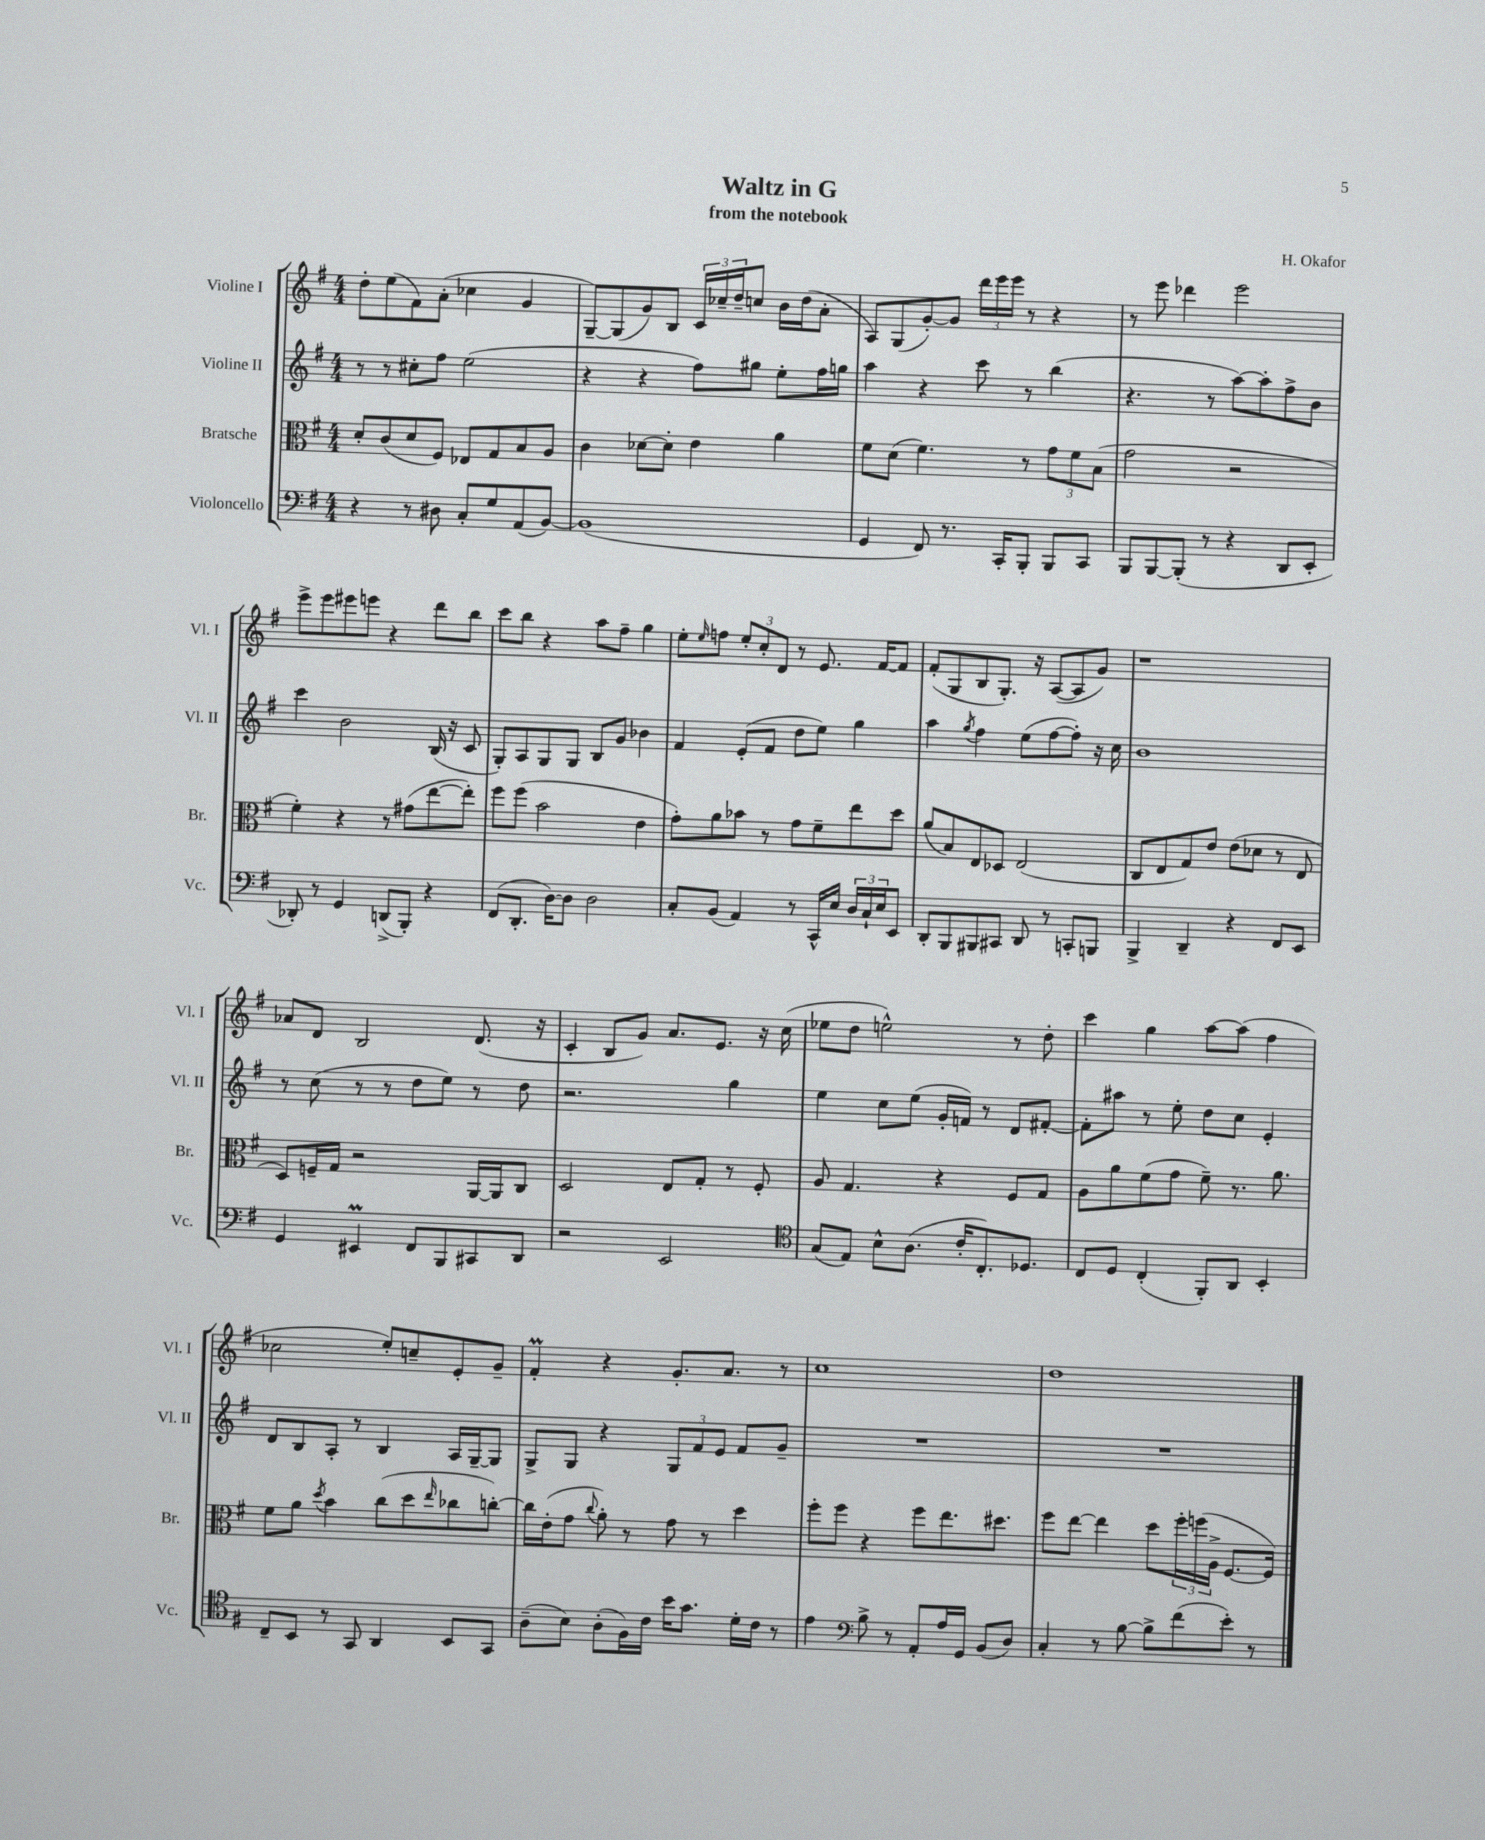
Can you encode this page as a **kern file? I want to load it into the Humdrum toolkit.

**kern	**kern	**kern	**kern
*staff4	*staff3	*staff2	*staff1
*clefF4	*clefC3	*clefG2	*clefG2
*k[f#]	*k[f#]	*k[f#]	*k[f#]
*M4/4	*M4/4	*M4/4	*M4/4
4r	8d'/L	8r	8dd'\L
.	(8c/	8r	(8ee\
8r	8d/	8cc#'\L	8f#\)
8D#\	8F#/J)	8ff#\J	(8a'\J
8C'/L	8E-/L	(2ee\	4cc-\
8G/	8G/	.	.
(8AA/	8B/	.	4g/
[8BB/J)	8A/J	.	.
=	=	=	=
(1BB]	4c\	4r	[8G~/L)
.	.	.	(8G/]
.	[8d-\L	4r	8g/)
.	8d-'\]J	.	8B/J
.	4e\	8ff#\L)	24c/LL
.	.	.	24cc-~/
.	.	.	24dd~/J
.	.	8gg#\J	8cc/J
.	4a\	8ee'\L	16b\LL
.	.	.	(16dd\J
.	.	16ff#\L	8a'\J
.	.	16gg\JJ	.
=	=	=	=
4GG/	8f#\L	4aa\	8A/L)
.	(8d\J	.	(8G/
8FF#/)	4.f#\)	4r	[8g'/)
8.r	.	.	8g/]J
.	.	8ccc\	24ddd\LL
.	.	.	24eee\
16CC'/LK	.	.	.
.	.	.	24eee\JJ
8BBB'/J	8r	8r	8r
8BBB/L	12g\L	(4bb\	4r
.	12f#\	.	.
8CC/J	.	.	.
.	(12B\J	.	.
=	=	=	=
8BBB/L	2g\	4.r	8r
[8BBB/	.	.	8eee\
(8BBB'/]J	.	.	4ddd-\
8r	.	8r	.
4r	2r	[8aa\L)	2eee\
.	.	8aa'\]	.
8DD/L	.	8ff#^\	.
8EE'/J	.	8b\J	.
=	=	=	=
8DD-'/)	4f#'\)	4ccc\	8eee^\L
8r	.	.	8eee\
4GG/	4r	2b\	8eee#\
.	.	.	8eee\J
(8DD^/L	8r	.	4r
8BBB'/J)	(8g#\L	.	.
4r	[8ee\	(16B/	8ddd\L
.	.	16r	.
.	8ee'\]J)	8c/	8bb\J
=	=	=	=
(8FF#/L	8ff#\L	8G'/L)	8ccc\L
8.DD'/J	(8ff#\J	8A/	8bb\J
.	2b\	8G/	4r
[16D\LK)	.	.	.
8D\]J	.	8G/J	.
2D\	.	8B/L	8aa\L
.	.	8g/J	8ff#~\J
.	4e\	4b-\	4gg\
=	=	=	=
8C'/L	8g'\L)	4f#/	8ee'\L
.	.	.	16qqee/
(8BB/J	8a\	.	8ff\J
4AA/)	8b-\J	(8e'/L	12ee'/L
.	.	.	12cc'/
.	8r	8f#/J	.
.	.	.	12d/J
8r	8g\L	8dd\L	8r
16CC^^/LL	8f#~\	8ee\J)	8.e/
16E/JJ	.	.	.
24D/LL	8ee\	4gg\	.
24C`/	.	.	.
.	.	.	[16f#/LK
24E/J	.	.	.
8EE/J	8dd\J	.	8f#/]J
=	=	=	=
8DD'/L	(8a/L	4aa\	(8f#'/L
8BBB/	8B/)	.	8G/
.	.	8qgg/	.
8BBB#/	8E/	4ff#\	8B/
8CC#/J	8D-/J	.	8.G'/J)
8DD/	(2E/	(8ee\L	.
.	.	.	16r
8r	.	[8ff#\	([8A/L
8CC'/L	.	8ff#'\]J)	8A/]
8BBB/J	.	16r	8g/J)
.	.	16cc\	.
=	=	=	=
4BBB^/	8C/L	1b	1r
.	8E/	.	.
4DD~/	8G/)	.	.
.	8e/J	.	.
4r	(8e\L	.	.
.	8d-\J	.	.
8FF#/L	8r	.	.
8EE/J	8E/	.	.
=	=	=	=
4GG/	8D/L)	8r	8a-/L
.	16F~/L	(8cc\	8d/J
.	16G/JJ	.	.
4EE#/	2r	8r	2B/
.	.	8r	.
8FF#/L	.	8dd\L	.
8BBB/	.	8ee\J)	.
8CC#/	[16AA/LL	8r	(8.d/
.	16AA/]J	.	.
8DD/J	8C/J	8dd\	.
.	.	.	16r
=	=	=	=
2r	2D/	2.r	4c'/
.	.	.	8B/L
.	.	.	8g/J)
2EE/	8E/L	.	8.a/L
.	8G'/J	.	.
.	.	.	8.e/J
.	8r	4gg\	.
.	8F#'/	.	16r
.	.	.	(16cc\
=	=	=	=
*clefC4	*	*	*
(8G/L	8A/	4ee\	8ee-\L
8E/J)	4.G/	.	8dd\J
8B^^\L	.	8cc\L	2ee^^\)
(8.A\J	.	(8ee\J	.
.	4r	16g'/LL	.
16c'/LK	.	16f/JJ)	.
8.C'/)	.	8r	.
.	8F#/L	8d/L	8r
8.D-/J	.	.	.
.	8G/J	[8f#'/J	8dd'\
=	=	=	=
8C/L	8A\L	8f#'\]L	4ccc\
8D/J	8a\	8aa#\J	.
(4C'/	(8f#\	8r	4gg\
.	8g\J	8ee'\	.
8FF#'/L)	8f#~\)	8dd\L	[8aa\L
8AA/J	8.r	8cc\J	(8aa\]J
4BB'/	.	4e'/	4ff#\
.	8.a\	.	.
=	=	=	=
8C~/L	8f#\L	8d/L	2cc-\
8BB/J	8a\J	8B/	.
.	8qdd/	.	.
8r	4b\	8A'/J	.
8GG/	.	8r	.
4AA/	(8cc\L	4B/	8ee'/L)
.	8dd\	.	8cc~/
.	16qqee/	.	.
8BB/L	8cc-\	16A/LL	8e'/
.	.	[16G~/J	.
8GG/J	[8cc'\J)	8G/]J	8g~/J
=	=	=	=
(8A~\L	16cc\]LL	8G^/L	4f#'/
.	(16e'\J	.	.
8B\J)	8g\J	8G/J	.
.	8qqcc/	.	.
(8A'\L	8a'\)	4r	4r
16F#\L)	8r	.	.
16c\JJ	.	.	.
16b\LK	8g\	12G/L	8.g'/L
8.g\J	.	.	.
.	.	12f#/	.
.	8r	.	.
.	.	12e/J	.
.	.	.	8.a/J
16d'\LL	4dd\	8f#/L	.
16c\JJ	.	.	.
8r	.	8g~/J	8r
=	=	=	=
4e\	8ff#'\L	1r	1cc
.	8ff#\J	.	.
*clefF4	*	*	*
8B^\	4r	.	.
8r	.	.	.
8AA'/L	8ff#\L	.	.
16A/L	8.ee\	.	.
16GG/JJ	.	.	.
(8BB/L	.	.	.
.	8.dd#\J	.	.
8D/J)	.	.	.
=	=	=	=
4C'/	8ff#\L	1r	1dd
.	[8ee\J	.	.
8r	4ee\]	.	.
[8B\	.	.	.
8B^\]L	8dd\L	.	.
(8f#\	24ff#'\L	.	.
.	(24ff\	.	.
.	24A^\JJ	.	.
8e'\J)	[8.F#/L	.	.
8r	.	.	.
.	16F#/]Jk)	.	.
==	==	==	==
*-	*-	*-	*-
